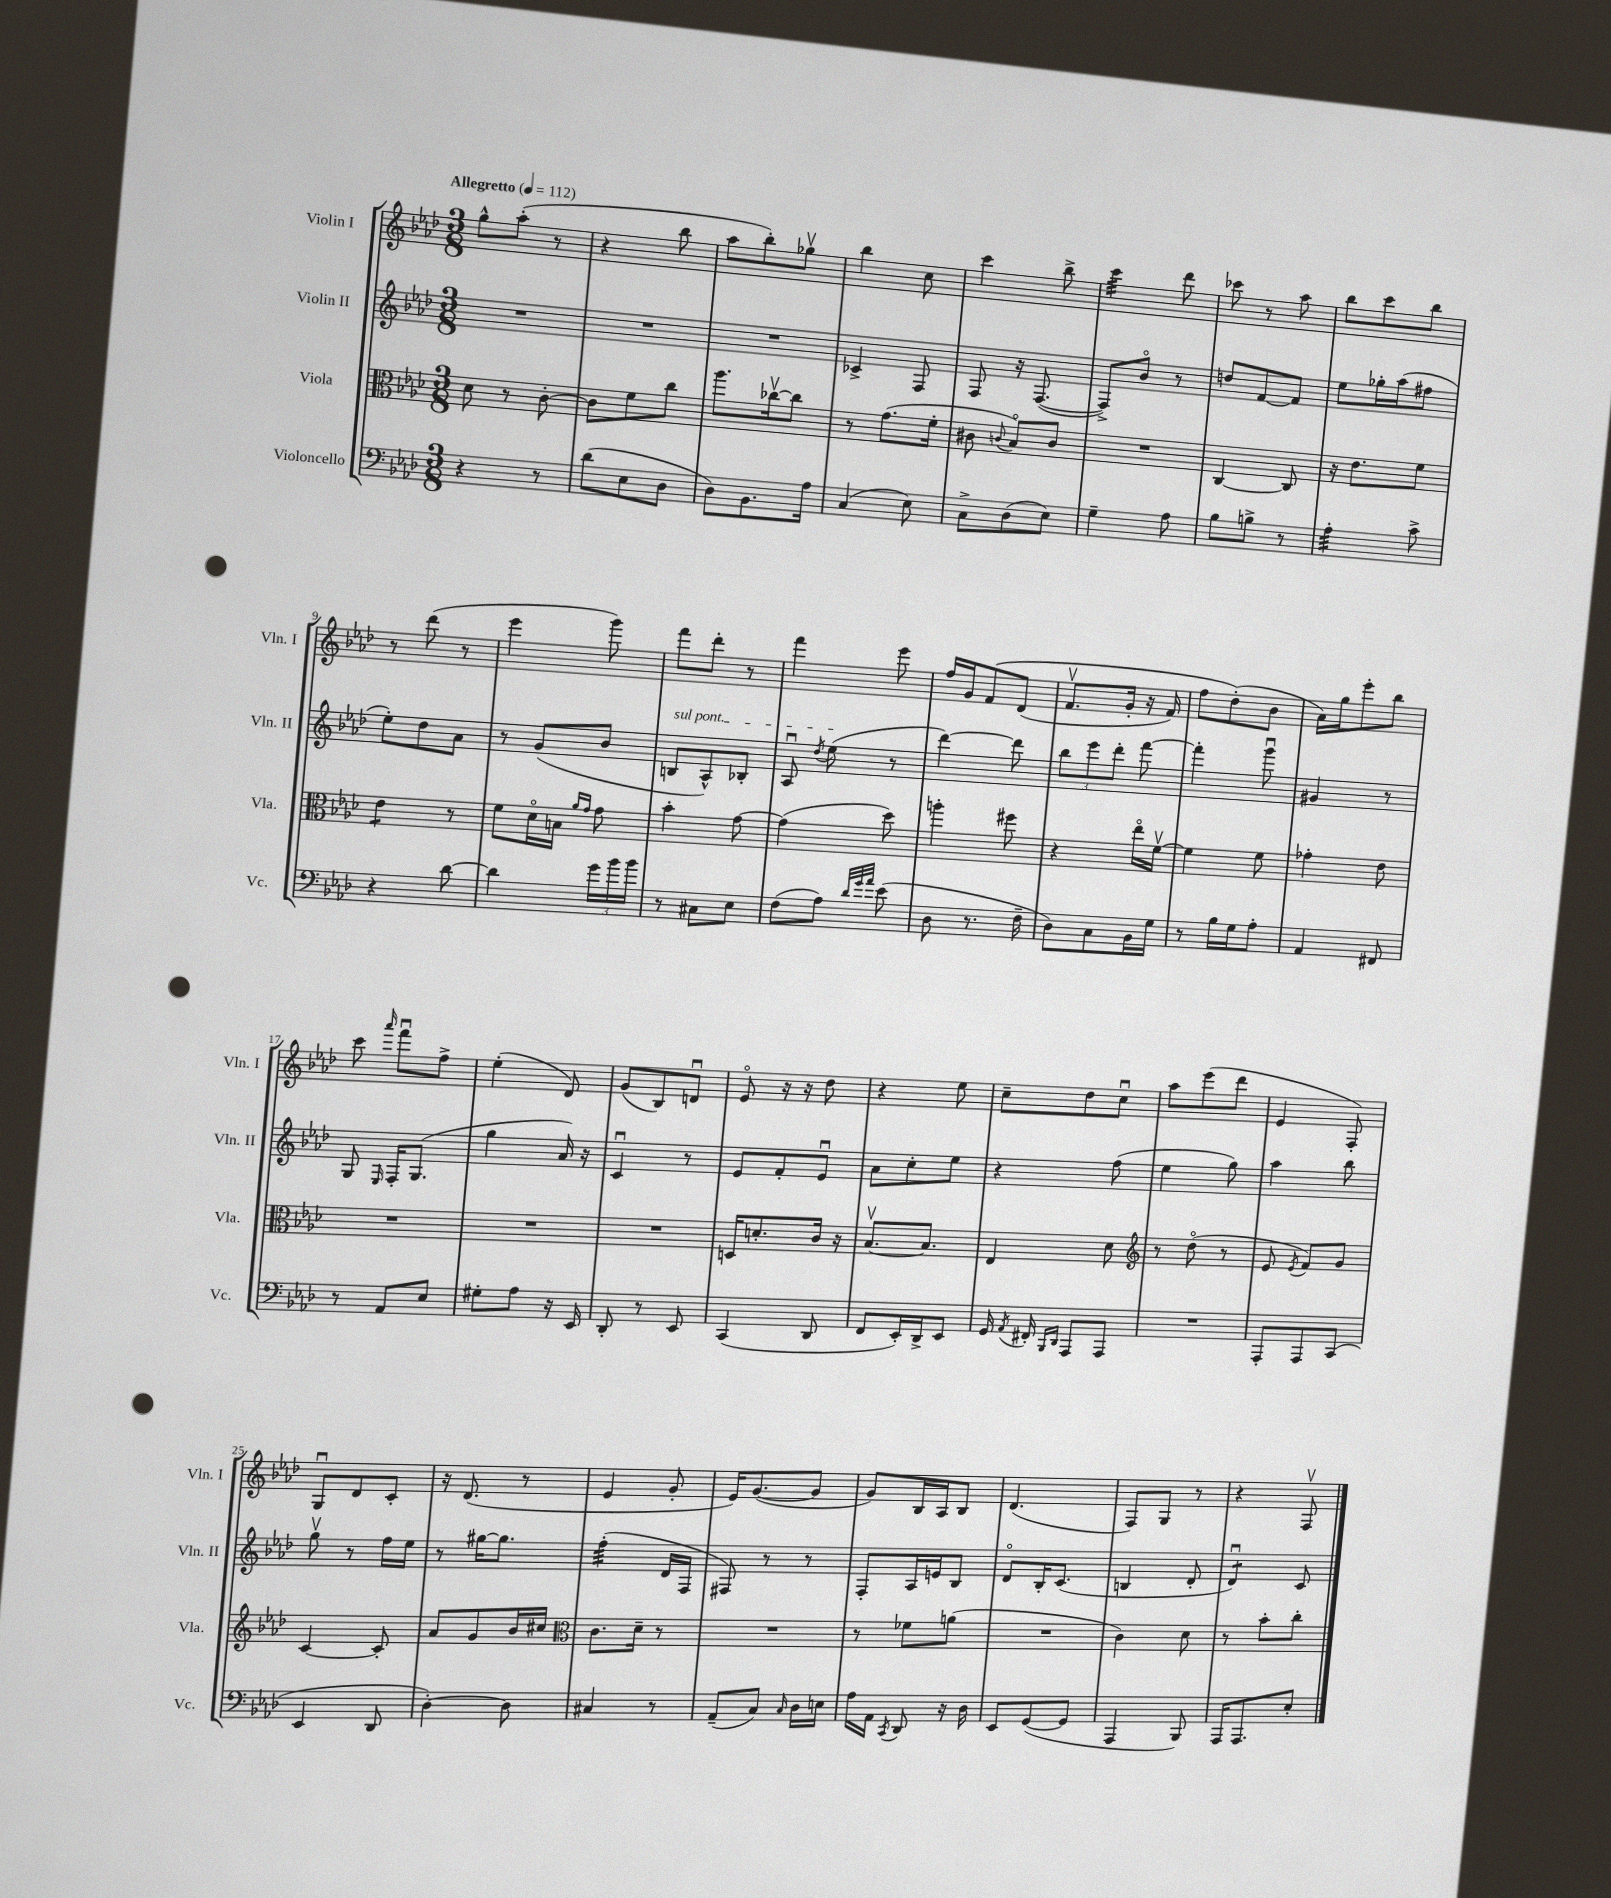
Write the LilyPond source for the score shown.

<<
\new StaffGroup <<
\new Staff = "s0" \with { instrumentName = "Violin I" shortInstrumentName = "Vln. I" } {
    \clef treble \key aes \major \numericTimeSignature \time 3/8 \tempo "Allegretto" 4 = 112
    \autoBeamOff g''8[-^ aes''8]-.( r8 |
    r4 bes''8 |
    aes''8[ bes''8-.) ges''8]\upbow |
    bes''4 c''8 |
    c'''4 bes''8-> |
    c'''4:32 des'''8 |
    ces'''8 r8 aes''8 |
    bes''8[ c'''8 bes''8] |
    r8 des'''8( r8 |
    ees'''4 g'''8) |
    f'''8[ des'''8]-. r8 |
    f'''4 ees'''8 |
    f''16[ g'16 f'8\( des'8]( |
    f'8.[\upbow g'16]-. r16 f'16) |
    f''8[ des''8-.(\) bes'8] |
    aes'16[) g''16 ees'''8-. bes''8] |
    c'''8 \grace { aes'''16 } f'''8[\downbow f''8]-> |
    ees''4-.( des'8) |
    g'8[( bes8) d'8]\downbow |
    ees'8\flageolet r16 r16 des''8 |
    r4 ees''8 |
    c''8[-- des''8 c''8]\downbow |
    aes''8[ ees'''8( des'''8] |
    ees'4 f8-.) |
    g8[\downbow des'8 c'8]-. |
    r16 des'8.( r8 |
    ees'4 g'8-. |
    ees'16[) g'8.~( g'8] |
    g'8[) bes16 aes16 bes8] |
    des'4.( |
    f8[) g8] r8 |
    r4 f8\upbow \bar "|." |
}
\new Staff = "s1" \with { instrumentName = "Violin II" shortInstrumentName = "Vln. II" } {
    \clef treble \key aes \major \numericTimeSignature \time 3/8
    \autoBeamOff R4. |
    R4. |
    R4. |
    ces'4-> f8 |
    f8 r16 f8.~( |
    f8[->) bes'8]\flageolet r8 |
    d''8[ f'8~ f'8] |
    ees''8[ ges''16-. aes''16( fis''8] |
    ees''8[-.) des''8 aes'8] |
    r8 g'8[( bes'8] |
    \once \override TextSpanner.bound-details.left.text = \markup { \italic "sul pont." } b8[\startTextSpan aes8-^) bes8]-. |
    aes8\downbow \acciaccatura { des''8 } ees''8\stopTextSpan( r8 |
    des'''4~) des'''8 |
    \tuplet 3/2 { bes''8[ ees'''8 des'''8]-. } f'''8~ |
    f'''4-. g'''8\downbow |
    gis'4 r8 |
    g8 \grace { ees16 } f16[-. g8.]( |
    g''4 aes'16) r16 |
    c'4\downbow r8 |
    ees'8[ f'8-. ees'8]\downbow |
    aes'8[ c''8-. ees''8] |
    r4 f''8( |
    ees''4 g''8) |
    aes''4 bes''8 |
    g''8\upbow r8 f''16[ ees''16] |
    r8 gis''16[~ gis''8.] |
    f''4:32-.( des'16[ f16] |
    fis8) r8 r8 |
    f8[-. aes16 e'16 bes8] |
    des'8[\flageolet bes16-. c'8.]( |
    b4 des'8-. |
    des'4:8\downbow) c'8 \bar "|." |
}
\new Staff = "s2" \with { instrumentName = "Viola" shortInstrumentName = "Vla." } {
    \clef alto \key aes \major \numericTimeSignature \time 3/8
    \autoBeamOff des'8 r8 c'8~-. |
    c'8[ f'8 c''8] |
    aes''8.[ ces''16~\upbow ces''8] |
    r8 g'8.[( f'16]-. |
    cis'8 \appoggiatura { c'8 } bes8[\flageolet) c'8] |
    R4. |
    c4~ c8 |
    r16 ees'8.[ f'8] |
    ees'4:8 r8 |
    f'8[ des'16\flageolet b16] \grace { aes'16[ g'16] } g'8 |
    bes'4-. g'8~ |
    g'4( des''8) |
    a''4-. fis''8 |
    r4 ees''16[\flageolet f'16]~\upbow |
    f'4 f'8 |
    ges'4-. ees'8 |
    R4. |
    R4. |
    R4. |
    d16[ d'8.-. c'16] r16 |
    bes8.[~\upbow bes8.] |
    ees4 des'8 |
    \clef treble r8 des''8\flageolet( r8 |
    ees'8 \acciaccatura { ees'8 } f'8[) g'8] |
    c'4~ c'8-. |
    aes'8[ g'8 bes'16 cis''16] |
    \clef alto c'8.[ des'16]-- r8 |
    R4. |
    r8 fes'8[ a'8]( |
    R4. |
    c'4) des'8 |
    r8 bes'8[-. c''8]-. \bar "|." |
}
\new Staff = "s3" \with { instrumentName = "Violoncello" shortInstrumentName = "Vc." } {
    \clef bass \key aes \major \numericTimeSignature \time 3/8
    \autoBeamOff r4 r8 |
    des'8[( ees8 des8] |
    des8[) bes,8. aes16] |
    c4( ees8) |
    c8[-> des8( ees8]) |
    g4-- aes8 |
    bes8[ b8]-> r8 |
    aes4:32-. c'8-> |
    r4 des'8~ |
    des'4 \tuplet 3/2 { g'16[ bes'16 bes'16] } |
    r8 cis8[ ees8] |
    f8[( aes8]) \grace { des'32[ g'32 aes'32] } ees'8( |
    des8 r8. f16-- |
    des8[) c8 bes,16 g16] |
    r8 bes16[ g16 aes8]-. |
    aes,4 fis,8 |
    r8 aes,8[ ees8] |
    gis8[-. aes8] r16 ees,16 |
    des,8-. r8 ees,8 |
    c,4( des,8 |
    f,8[ ees,16-.) des,16-> ees,8] |
    g,16 \acciaccatura { aes,8 } fis,16-. \grace { bes,,16[ des,16] } aes,,8[ aes,,8] |
    R4. |
    aes,,8[-. aes,,8 c,8]( |
    ees,4 des,8 |
    des4~-.) des8 |
    cis4 r8 |
    aes,8[--( c8]) \grace { c16 } des16[ e16] |
    aes16[ aes,16] \acciaccatura { c,8 } des,8 r16 des16 |
    ees,8[ g,8~( g,8] |
    aes,,4 bes,,8) |
    aes,,16[ aes,,8. ees8]-. \bar "|." |
}
>>
>>
